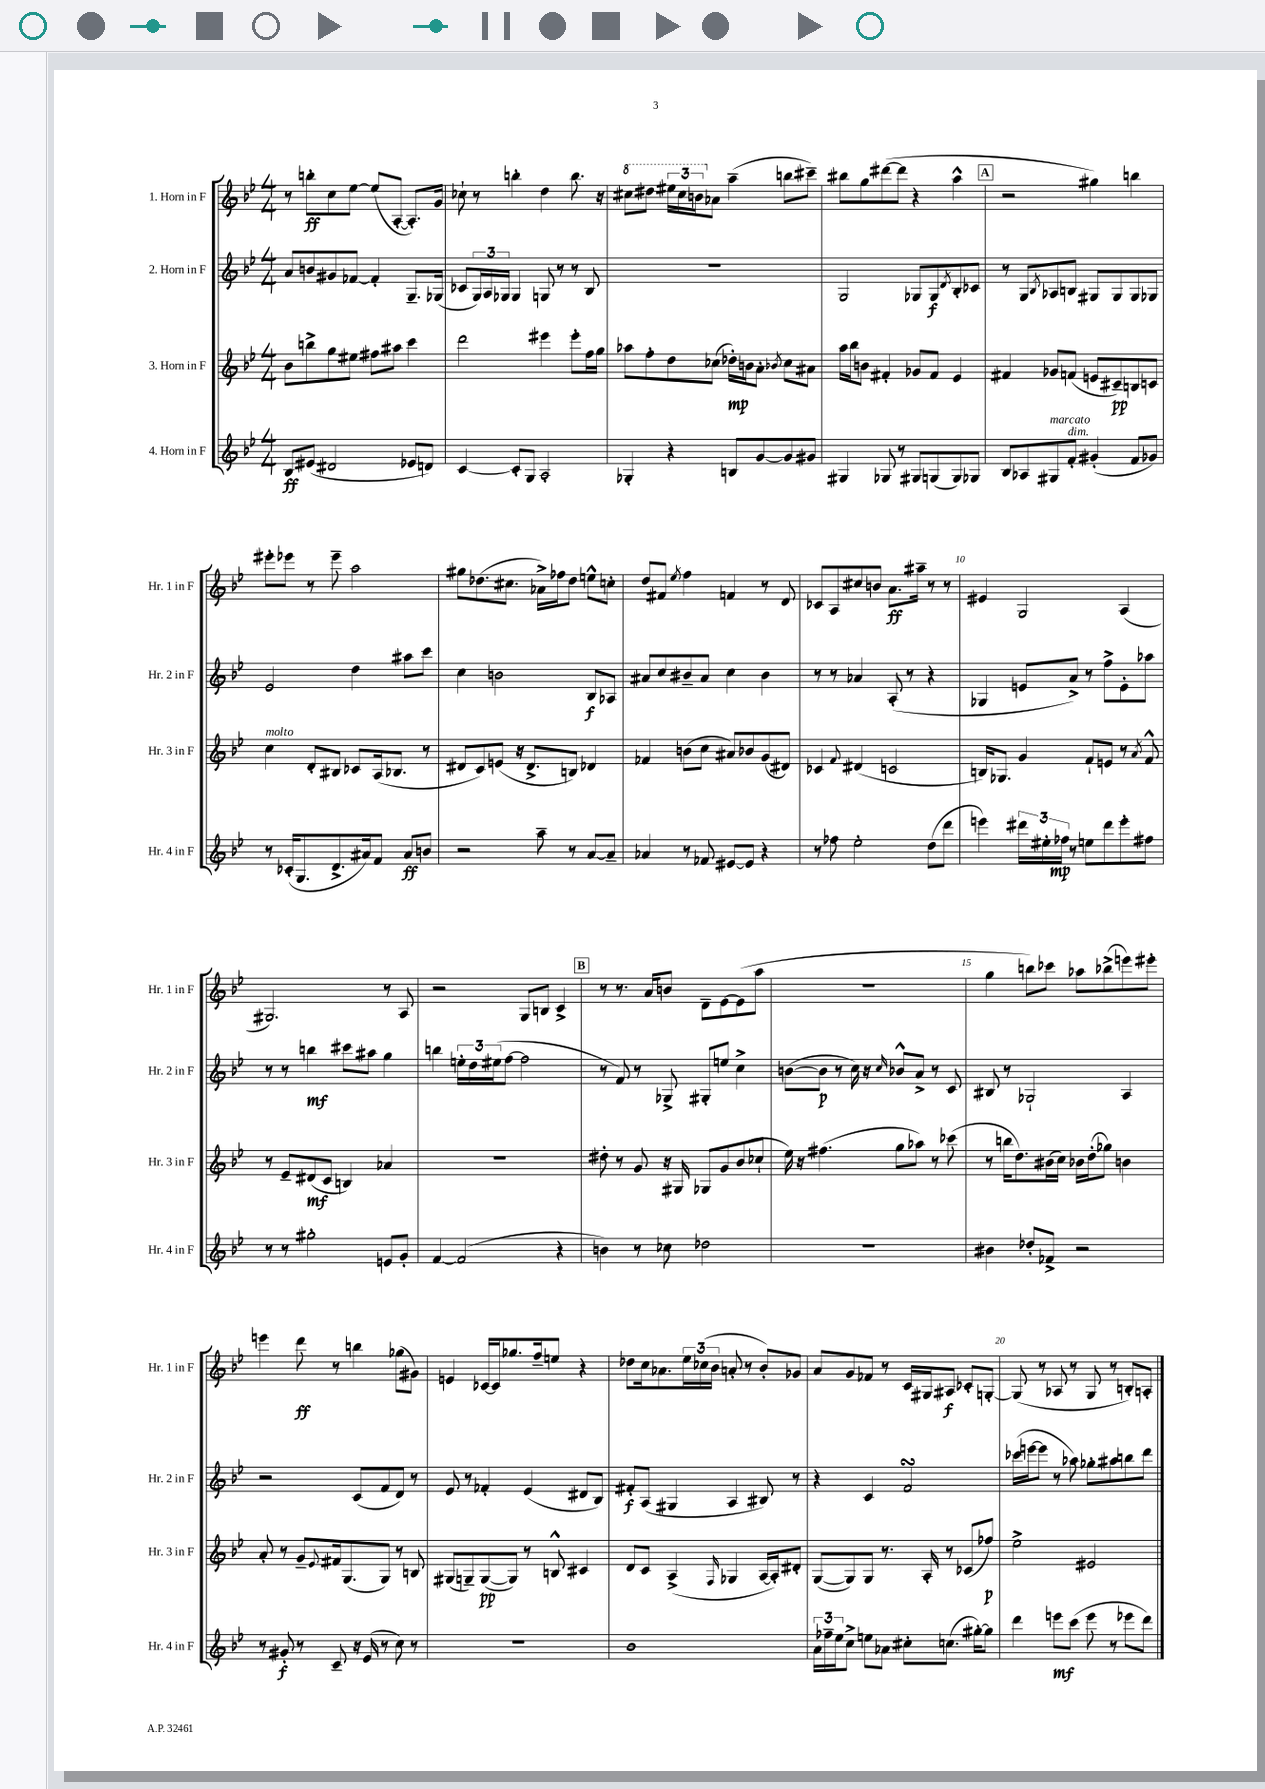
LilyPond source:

<<
\new StaffGroup <<
\new Staff = "s0" \with { instrumentName = "1. Horn in F" shortInstrumentName = "Hr. 1 in F" } {
    \clef treble \key bes \major \numericTimeSignature \time 4/4
    r8 b''8-.\ff c''8 ees''8~ ees''8( a8~-. a8.-.) g'16 |
    ces''8-! r8 b''4-. d''4 b''8. r16 |
    \ottava #1 cis'''8 dis'''8 \tuplet 3/2 { eis'''16 cis'''16 b''16 \ottava #0 } aes'8 a''4--( b''!8 cis'''!8--) |
    bis''8 g''8 dis'''8~( dis'''8 r4 a''4-^ |
    \mark \markup { \box "A" } r2 gis''4) b''4 |
    eis'''8-. ees'''8 r8 ees'''8-- a''2 |
    gis''8 des''8.( cis''8. aes'16->) fes''16 des''8 e''8-^ c''8-. |
    d''8 fis'8 \acciaccatura { ees''8 } f''4 f'4 r8 d'8 |
    ces'8 a8 cis''8 b'8 a'8.\ff ais''16-- r8 r8 |
    eis'4 g2 a4( |
    gis2.) r8 a8 |
    r2 g8 b8 c'4-> |
    \mark \markup { \box "B" } r8 r8. a'16 b'8 d'8-- ees'8~ ees'8( a''8 |
    R1 |
    g''4 b''8) ces'''8 aes''8 bes''8->( e'''8) eis'''8-. |
    e'''4 d'''8\ff r8 b''4 ges''8( gis'8) |
    e'4 ces'16~ ces'16 ges''8. f''16-- e''8 r4 |
    des''8 c''16 aes'8. \tuplet 3/2 { ees''16 ces''16( bes'16 } a'8-. r8 bes'8-.) ges'8 |
    a'8 g'8 fes'8 r8 c'16 gis16 ais8\f ces'8-. g8~-. |
    g8( r8 aes8 r8 g8 r8 b8-.) a8-. \bar "|." |
}
\new Staff = "s1" \with { instrumentName = "2. Horn in F" shortInstrumentName = "Hr. 2 in F" } {
    \clef treble \key bes \major \numericTimeSignature \time 4/4
    a'8 b'8 gis'8 fes'8~ fes'4-. g8.-- ges16( |
    ces'8 \tuplet 3/2 { g16) a16 ges16 } ges4 g8 r8 r8 bes8 |
    R1 |
    g2 ges8 ges8\f \acciaccatura { d'8 } bes8-. ces'8 |
    \mark \markup { \box "A" } r8 g8 \acciaccatura { bes8 } aes8 b8 gis8 gis8 gis8 ges8 |
    ees'2 d''4 ais''8 c'''8 |
    c''4 b'2 bes8\f aes8 |
    ais'8 c''8 bis'8-- ais'8 c''4 bis'4 |
    r8 r8 aes'4 a8-.( r8 r4 |
    ges4 e'8 a'8->) r8 f''8-> e'8-. aes''8 |
    r8 r8 b''4\mf cis'''8 ais''8 g''4 |
    b''4 \tuplet 3/2 { e''16-. d''16 eis''16( } f''8~ f''2 |
    \mark \markup { \box "B" } r8 f'8) r8 ges8-> gis8-. e''8 c''4-> |
    b'8~( b'8\p r8 c''16) r16 \grace { c''16 } bes'8-^ a'8-> r8 c'8 |
    bis8 r8 ges2-! a4 |
    r2 c'8( f'8 d'8) r8 |
    ees'8 r8 fes'4-. ees'4( dis'8 bes8) |
    fis'8-.\f a8( gis4 a4 bis8) r8 |
    r4 c'4 f'2\turn |
    ces'''16( e'''16~ e'''8 r8 aes''8) ges''8-. ais''8 b''8 d'''8 \bar "|." |
}
\new Staff = "s2" \with { instrumentName = "3. Horn in F" shortInstrumentName = "Hr. 3 in F" } {
    \clef treble \key bes \major \numericTimeSignature \time 4/4
    bes'8 b''8-> g''8 eis''8 fis''8 ais''8 c'''4 |
    d'''2 eis'''4 eis'''8-. f''16 g''16 |
    aes''8 f''8-. d''8 ces''8( des''16-.\mp) b'16 a'8-. \acciaccatura { bes'8 } ces''8 ais'8 |
    a''16 bes''16 b'8 fis'4-. ges'8 fis'8 ees'4 |
    \mark \markup { \box "A" } fis'4 ges'8 f'8( e'8 cis'8--\pp) b8 c'8 |
    c''4^\markup { \italic "molto" } d'8-. bis8 ces'8 a16( bes8. r8 |
    dis'8 c'8) e'8( r16 dis'8.-> b8) des'4 |
    fes'4 b'8( c''8 ais'8) bes'8 g'8( dis'8) |
    ces'4 \appoggiatura { f'8 } dis'4( c'2 |
    b16) ges8. g'4 f'8-! e'8 r8 \acciaccatura { a'8 } f'8-^ |
    r8 ees'8-- dis'8\mf( c'8 b4) aes'4 |
    r1 |
    \mark \markup { \box "B" } dis''8-. r8 g'8 r16 gis16 ges8 g'8 bes'8( ces''8-! |
    ees''16) r16 fis''4.( g''8 aes''8) r8 ces'''8( |
    r8 b''16 d''8.) bis'16( c''16) bes'16 d''16-.( ges''8) b'4 |
    a'8-. r8 g'8-- \appoggiatura { ees'8 } fis'16 g8.( g8) r8 b8 |
    gis8( g8--) g8~\pp( g8) r8 b8-^ cis'4 |
    d'8 c'8 a4->( \grace { f16 } ges4 a16~ a16-.) dis'8-. |
    g8~( g8) g8 r8. a16-. r8 ces'8( fes''8\p) |
    ees''2-> eis'2 \bar "|." |
}
\new Staff = "s3" \with { instrumentName = "4. Horn in F" shortInstrumentName = "Hr. 4 in F" } {
    \clef treble \key bes \major \numericTimeSignature \time 4/4
    bes8\ff eis'8( dis'2 ees'8 d'8) |
    c'4~ c'8-. g8 a2-. |
    ges4-. r4 b8 g'8~ g'8 gis'8 |
    gis4 ges8 r8 gis8 g8( g8) ges8 |
    \mark \markup { \box "A" } bes8 aes8 gis8^\markup { \italic "marcato" } f'8-.^\markup { \italic "dim." } gis'4-.( f'8 ges'8) |
    r8 ces'16-.( g8. d'8.-> ais'16) f'8 ais'8\ff b'8 |
    r2 a''8-- r8 a'8~ a'8-- |
    aes'4 r8 fes'8 eis'8~ eis'8 r4 |
    r8 fes''8 ees''2-. d''8( d'''8 |
    e'''4) \tuplet 3/2 { dis'''16 eis''16-. fes''16\mp } r8 e''8 dis'''8 e'''8-. fis''8 |
    r8 r8 gis''2-. e'8 g'8-. |
    f'4~ f'2( r4 |
    \mark \markup { \box "B" } b'4) r8 ces''8 des''2 |
    R1 |
    bis'4 des''8-. fes'8-> r2 |
    r8 gis'8-.\f r8 c'8-- r16 ees'16( r8 c''8) r8 |
    r1 |
    bes'1 |
    \tuplet 3/2 { a'16 fes''16-- ees''16 } c''8-> e''8 aes'8 cis''8-. c''8.( gis''16~-.) gis''8 |
    d'''4 e'''8\mf c'''8( e'''8 r8 ees'''8 d'''8) \bar "|." |
}
>>
>>
\layout { \context { \Score \override BarNumber.break-visibility = ##(#f #t #t) barNumberVisibility = #(every-nth-bar-number-visible 5) } }
